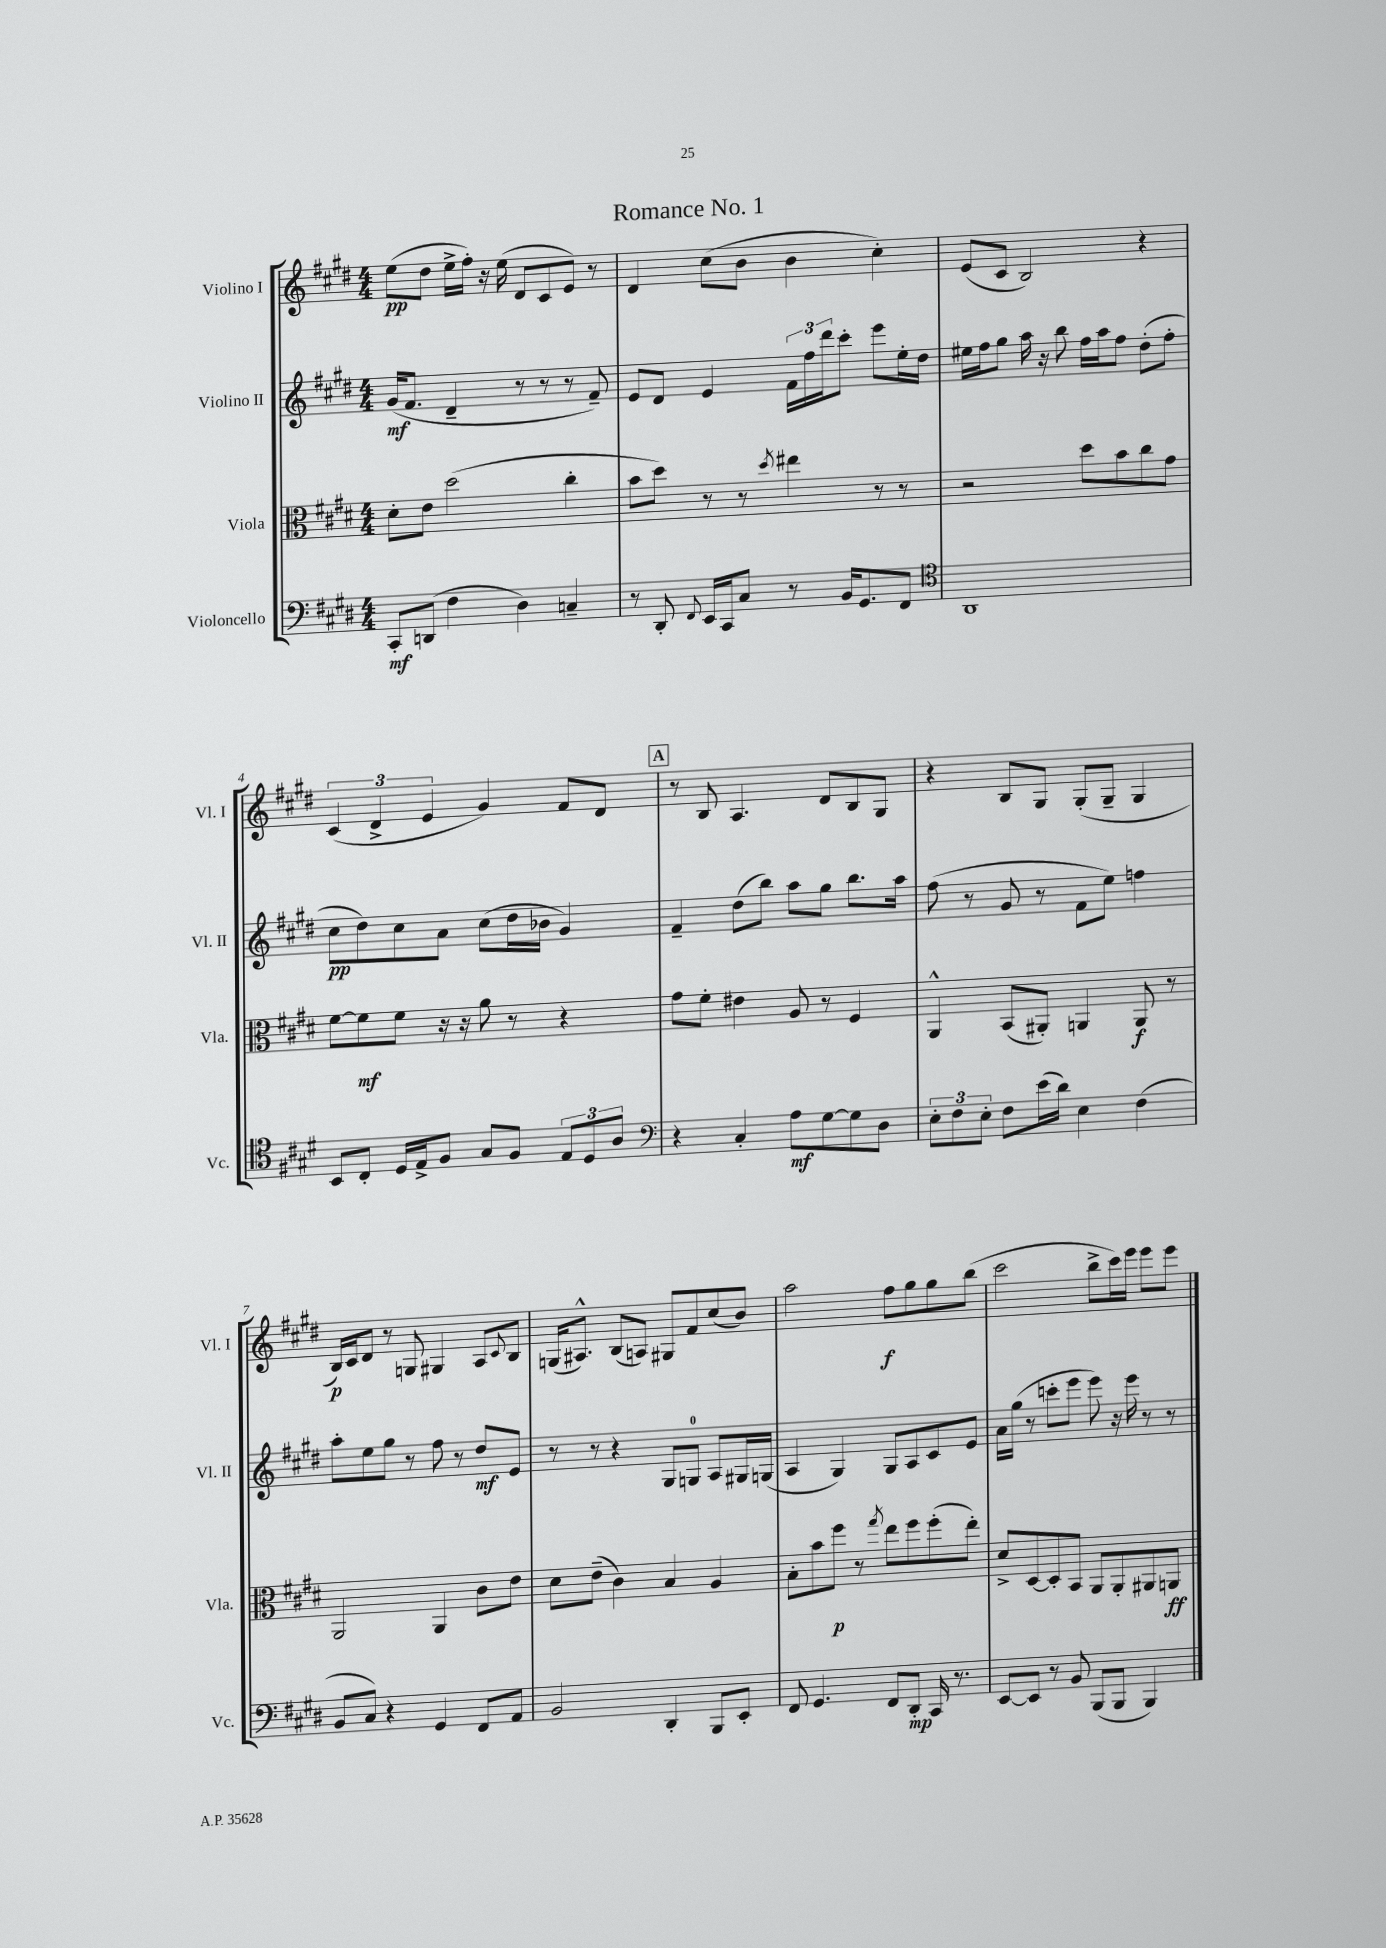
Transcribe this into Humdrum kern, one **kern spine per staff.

**kern	**dynam	**kern	**dynam	**kern	**dynam	**kern	**dynam
*part4	*part4	*part3	*part3	*part2	*part2	*part1	*part1
*staff4	*staff4	*staff3	*staff3	*staff2	*staff2	*staff1	*staff1
*I"Violoncello	*	*I"Viola	*	*I"Violino II	*	*I"Violino I	*
*I'Vc.	*	*I'Vla.	*	*I'Vl. II	*	*I'Vl. I	*
*clefF4	*	*clefC3	*	*clefG2	*	*clefG2	*
*k[f#c#g#d#]	*	*k[f#c#g#d#]	*	*k[f#c#g#d#]	*	*k[f#c#g#d#]	*
*M4/4	*	*M4/4	*	*M4/4	*	*M4/4	*
=1	=1	=1	=1	=1	=1	=1	=1
8CC#'/L	mf	8d#'\L	.	(16g#/KL	mf	(8ee\L	pp
.	.	.	.	8.f#/J	.	.	.
(8DDn/J	.	8e\J	.	.	.	8dd#\J	.
4F#\	.	(2dd#\	.	4d#~/	.	16ee^\LL	.
.	.	.	.	.	.	16ff#'\JJ)	.
.	.	.	.	.	.	16r	.
.	.	.	.	.	.	(16ee\	.
4D#\)	.	.	.	8r	.	8d#/L	.
.	.	.	.	8r	.	8c#/	.
4Cn~/	.	4cc#'\	.	8r	.	8e/J)	.
.	.	.	.	8f#~/)	.	8r	.
=2	=2	=2	=2	=2	=2	=2	=2
8r	.	8b\L	.	8e/L	.	4d#/	.
8DD#'/	.	8dd#\J)	.	8d#/J	.	.	.
8qqFF#/	.	.	.	.	.	.	.
16EE/LL	.	8r	.	4e/	.	(8cc#\L	.
16CC#/J	.	.	.	.	.	.	.
8C#/J	.	8r	.	.	.	8b\J	.
.	.	8qdd#/	.	.	.	.	.
8r	.	4ee#X\	.	24f#\LL	.	4b\	.
.	.	.	.	24ff#\	.	.	.
.	.	.	.	24ddd#\J	.	.	.
16BB/KL	.	.	.	8ccc#'\J	.	.	.
8.GG#/	.	.	.	.	.	.	.
.	.	8r	.	8eee\L	.	4cc#'\)	.
8FF#/J	.	8r	.	16ee'\L	.	.	.
.	.	.	.	16dd#\JJ	.	.	.
=3	=3	=3	=3	=3	=3	=3	=3
*clefC4	*	*	*	*	*	*	*
1AA	.	2r	.	16ee#X\LL	.	(8e/L	.
.	.	.	.	16ff#\J	.	.	.
.	.	.	.	8gg#\J	.	8c#/J	.
.	.	.	.	16aa\	.	2B/)	.
.	.	.	.	16r	.	.	.
.	.	.	.	8bb\	.	.	.
.	.	8dd#\L	.	16ff#\LL	.	.	.
.	.	.	.	16aa\J	.	.	.
.	.	8b\	.	8ff#\J	.	.	.
.	.	8cc#\	.	(8dd#'\L	.	4r	.
.	.	8g#\J	.	8ff#'\J	.	.	.
!!LO:LB:g=z
=4	=4	=4	=4	=4	=4	=4	=4
8BB/L	.	[8f#\L	.	8cc#\L	pp	(6c#/	.
8C#'/J	.	8f#\]	mf	8dd#\)	.	.	.
.	.	.	.	.	.	6d#^/	.
16D#/LL	.	8f#\J	.	8cc#\	.	.	.
16E^/J	.	.	.	.	.	.	.
.	.	.	.	.	.	6e/	.
8F#/J	.	16r	.	8a\J	.	.	.
.	.	16r	.	.	.	.	.
8G#/L	.	8a\	.	(8cc#\L	.	4g#/)	.
8F#/J	.	8r	.	16dd#\L	.	.	.
.	.	.	.	16b-X\JJ	.	.	.
12E/L	.	4r	.	4g#/)	.	8f#/L	.
12D#/	.	.	.	.	.	.	.
.	.	.	.	.	.	8d#/J	.
12A/J	.	.	.	.	.	.	.
!!LO:REH:place=s1:t=A
=5	=5	=5	=5	=5	=5	=5	=5
*clefF4	*	*	*	*	*	*	*
4r	.	8g#\L	.	4f#~/	.	8r	.
.	.	8f#'\J	.	.	.	8B/	.
4C#'/	.	4e#X\	.	(8dd#\L	.	4.A/	.
.	.	.	.	8bb\J)	.	.	.
8A\L	mf	8A/	.	8aa\L	.	.	.
[8G#\	.	8r	.	8gg#\J	.	8d#/L	.
8G#\]	.	4F#/	.	8.bb\L	.	8B/	.
8D#\J	.	.	.	.	.	8G#/J	.
.	.	.	.	16aa\Jk	.	.	.
=6	=6	=6	=6	=6	=6	=6	=6
12E'\L	.	4AA^^/	.	(8ff#\	.	4r	.
12F#\	.	.	.	.	.	.	.
.	.	.	.	8r	.	.	.
12E'\J	.	.	.	.	.	.	.
8F#\L	.	(8BB/L	.	8g#/	.	8B/L	.
(16e\L	.	8AA#X'/J)	.	8r	.	8G#/J	.
16d#\JJ)	.	.	.	.	.	.	.
4E\	.	4AAn/	.	8f#\L	.	(8G#'/L	.
.	.	.	.	8ee\J)	.	8G#~/J	.
(4F#\	.	8AA/	f	4ffn\	.	4G#/	.
.	.	8r	.	.	.	.	.
!!LO:LB:g=z
=7	=7	=7	=7	=7	=7	=7	=7
8BB/L	.	2AA/	.	8aa'\L	.	16B/LL)	p
.	.	.	.	.	.	16c#/J	.
8C#/J)	.	.	.	8ee\	.	8d#/J	.
4r	.	.	.	8gg#\J	.	8r	.
.	.	.	.	8r	.	8Gn/	.
4GG#/	.	4AA/	.	8ff#\	.	4G#X/	.
.	.	.	.	8r	.	.	.
8FF#/L	.	8c#\L	.	8dd#/L	mf	8A/L	.
.	.	.	.	.	.	8qqc#/	.
8AA/J	.	8e\J	.	8e/J	.	8B/J	.
=8	=8	=8	=8	=8	=8	=8	=8
2BB/	.	8d#\L	.	8r	.	(16Gn/KL	.
.	.	.	.	.	.	8.A#X^^/J)	.
.	.	(8e~\J	.	8r	.	.	.
.	.	4c#\)	.	4r	.	(8B/L	.
.	.	.	.	.	.	8An/J)	.
4DD#'/	.	4B/	.	8G#/L	.	8G#X/L	.
.	.	.	.	8Gn/J	.	8f#/	.
8BBB/L	.	4A/	.	8A/L	.	(8cc#/	.
8EE'/J	.	.	.	16G#X/L	.	8b/J)	.
.	.	.	.	(16Gn/JJ	.	.	.
=9	=9	=9	=9	=9	=9	=9	=9
8FF#/	.	8B'\L	.	4A/	.	2aa\	.
4.GG#/	.	8b\	.	.	.	.	.
.	.	8ff#\J	p	4G#/)	.	.	.
.	.	8r	.	.	.	.	.
.	.	8qgg#/	.	.	.	.	.
8FF#/L	.	8ee\L	.	8G#/L	.	8ff#\L	f
8DD#'/J	mp	8ff#\	.	8A/	.	8gg#\	.
16CC#/	.	(8ff#'\	.	8c#/	.	8gg#\	.
8.r	.	.	.	.	.	.	.
.	.	8ee'\J)	.	8e/J	.	(8bb\J	.
=10	=10	=10	=10	=10	=10	=10	=10
[8EE/L	.	8d#^/L	.	16a\LL	.	2ccc#\	.
.	.	.	.	(16gg#\JJ	.	.	.
8EE/J]	.	[8D#/	.	8r	.	.	.
8r	.	8D#'/]	.	8cccn'\L	.	.	.
8BB/	.	8BB/J	.	8eee\J	.	.	.
(8BBB/L	.	8AA/L	.	8eee\)	.	8bb^\L	.
8BBB/J	.	8AA'/	.	16r	.	16ccc#\L)	.
.	.	.	.	16eee\	.	16eee\JJ	.
4BBB/)	.	8AA#X/	.	8r	.	8eee\L	.
.	.	8AAn/J	ff	8r	.	8eee\J	.
==	==	==	==	==	==	==	==
*-	*-	*-	*-	*-	*-	*-	*-
